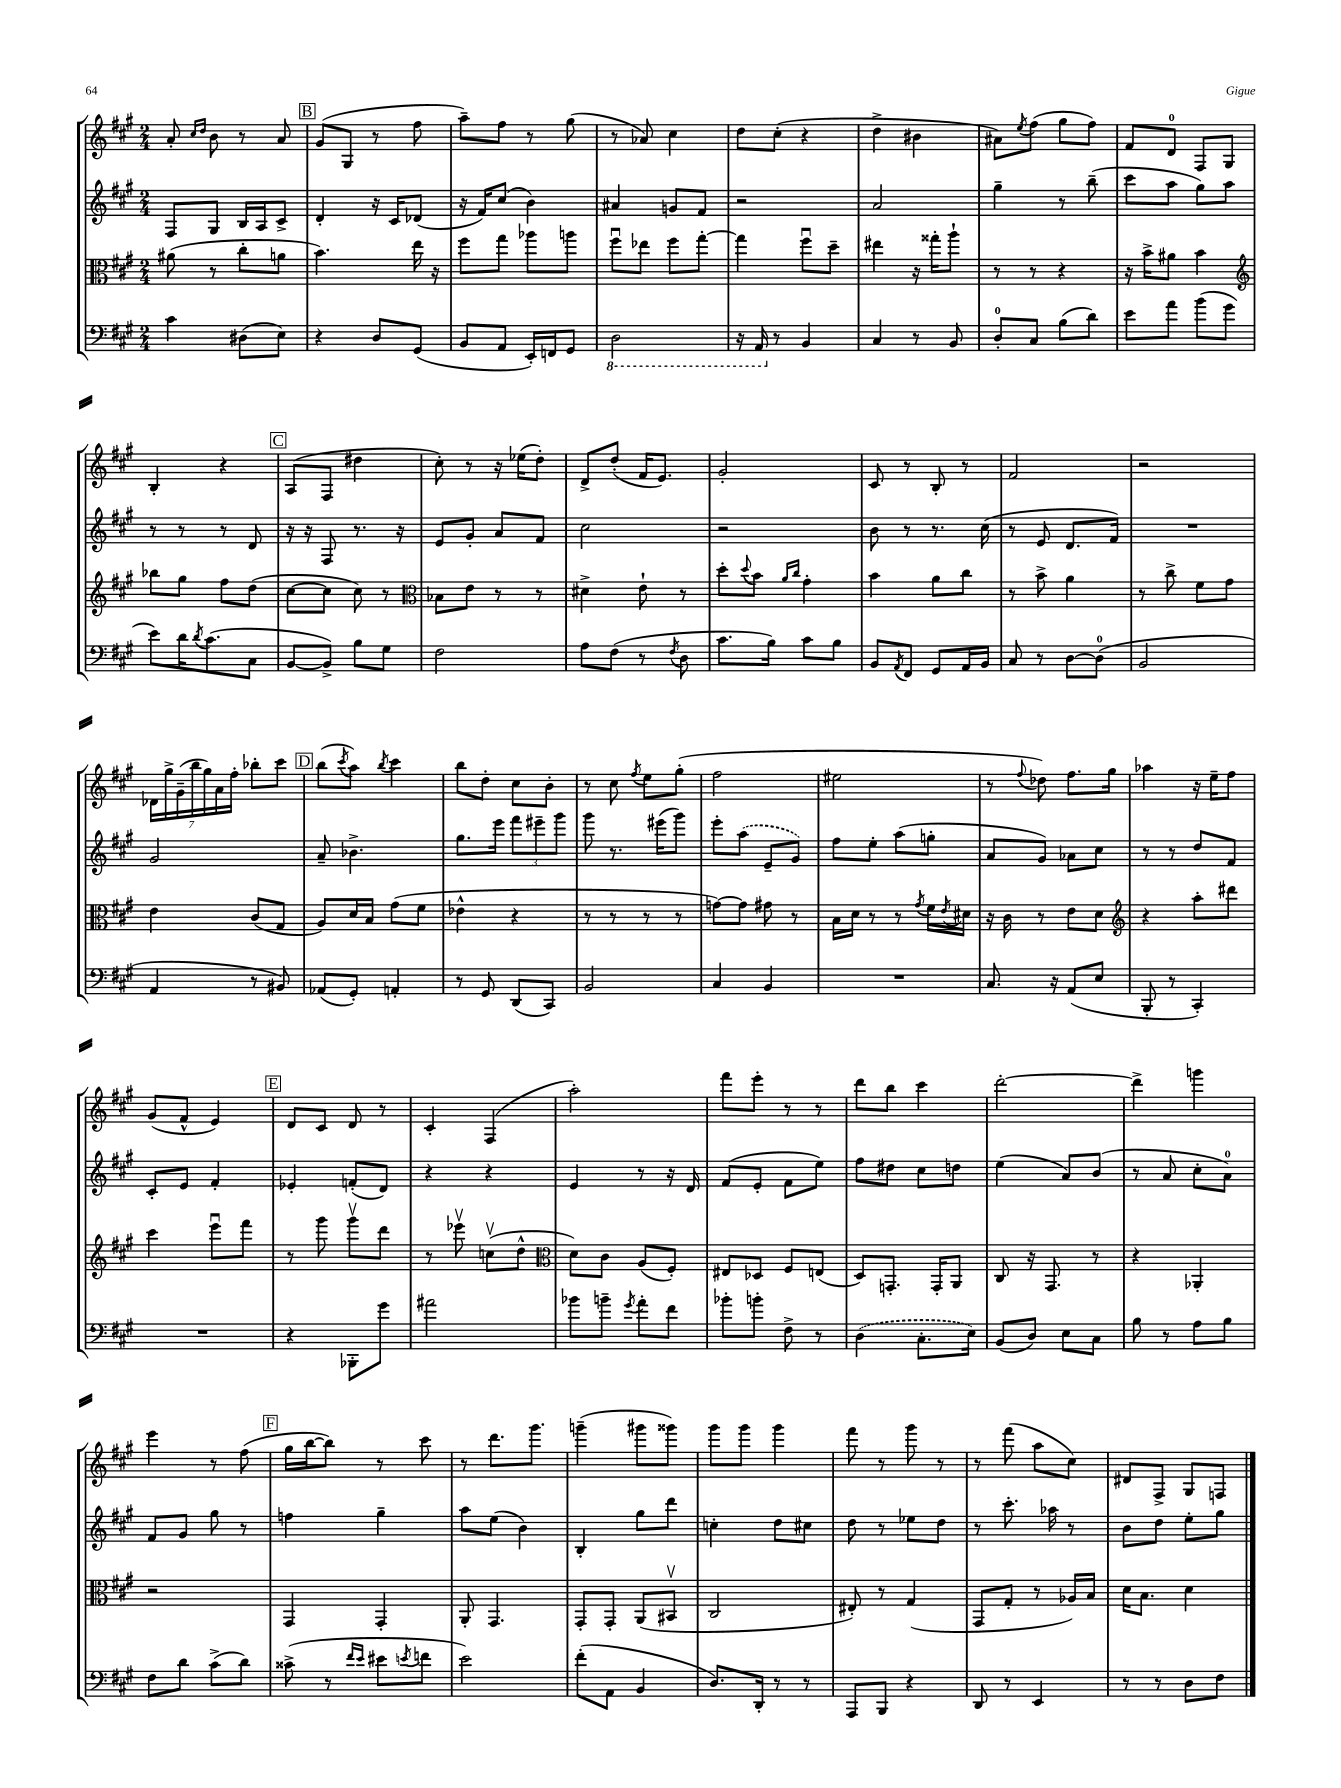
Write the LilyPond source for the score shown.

<<
\new StaffGroup <<
\new Staff = "s0" {
    \clef treble \key a \major \numericTimeSignature \time 2/4
    a'8-. \grace { cis''16 d''16 } b'8 r8 a'8 |
    \mark \markup { \box "B" } gis'8( gis8 r8 fis''8 |
    a''8--) fis''8 r8 gis''8( |
    r8 aes'8) cis''4 |
    d''8 cis''8-.( r4 |
    d''4-> bis'4 |
    ais'8) \acciaccatura { e''8 } fis''8( gis''8 fis''8) |
    fis'8 d'8-0 fis8 gis8 |
    b4-. r4 |
    \mark \markup { \box "C" } a8( fis8 dis''4 |
    cis''8-.) r8 r16 ees''16( d''8-.) |
    d'8-> d''8-.( fis'16 e'8.) |
    gis'2-. |
    cis'8 r8 b8-. r8 |
    fis'2 |
    r2 |
    \tuplet 7/4 { des'16 gis''16-> gis'16--( b''16 gis''16) a'16 fis''16-. } bes''8-. cis'''8 |
    \mark \markup { \box "D" } b''8( \acciaccatura { cis'''8 } a''8) \acciaccatura { b''8 } cis'''4 |
    b''8 d''8-. cis''8 b'8-. |
    r8 cis''8 \acciaccatura { fis''8 } e''8 gis''8-.( |
    fis''2 |
    eis''2 |
    r8 \appoggiatura { fis''8 } des''8) fis''8. gis''16 |
    aes''4 r16 e''16-- fis''8 |
    gis'8( fis'8-^ e'4) |
    \mark \markup { \box "E" } d'8 cis'8 d'8 r8 |
    cis'4-. fis4( |
    a''2-.) |
    fis'''8 e'''8-. r8 r8 |
    d'''8 b''8 cis'''4 |
    d'''2~-. |
    d'''4-> g'''4 |
    e'''4 r8 fis''8( |
    \mark \markup { \box "F" } gis''16 b''16~ b''8) r8 cis'''8 |
    r8 d'''8. gis'''8. |
    g'''4--( gis'''8 gisis'''8) |
    gis'''8 gis'''8 gis'''4 |
    fis'''8 r8 gis'''8 r8 |
    r8 fis'''8( a''8 cis''8) |
    dis'8 fis8-> gis8 f8 \bar "|." |
}
\new Staff = "s1" {
    \clef treble \key a \major \numericTimeSignature \time 2/4
    fis8 gis8 b16 a16 cis'8-> |
    \mark \markup { \box "B" } d'4-. r16 cis'16 des'8( |
    r16 fis'16) cis''8( b'4) |
    ais'4 g'8 fis'8 |
    r2 |
    a'2 |
    gis''4-- r8 b''8--( |
    cis'''8 a''8 gis''8) a''8 |
    r8 r8 r8 d'8 |
    \mark \markup { \box "C" } r16 r16 fis8 r8. r16 |
    e'8 gis'8-. a'8 fis'8 |
    cis''2 |
    r2 |
    b'8 r8 r8. cis''16( |
    r8 e'8 d'8. fis'16) |
    R2 |
    gis'2 |
    \mark \markup { \box "D" } a'8-- bes'4.-> |
    gis''8. e'''16 \tuplet 3/2 { fis'''8 eis'''8-- gis'''8 } |
    gis'''8 r8. eis'''16( gis'''8) |
    e'''8-. \once \slurDashed a''8( e'8-- gis'8) |
    fis''8 e''8-. a''8( g''8-. |
    a'8 gis'8) aes'8 cis''8 |
    r8 r8 d''8 fis'8 |
    cis'8-. e'8 fis'4-. |
    \mark \markup { \box "E" } ees'4-. f'8-.( d'8) |
    r4 r4 |
    e'4 r8 r16 d'16 |
    fis'8( e'8-. fis'8 e''8) |
    fis''8 dis''8 cis''8 d''8 |
    e''4( a'8) b'8( |
    r8 a'8 cis''8-. a'8-0) |
    fis'8 gis'8 gis''8 r8 |
    \mark \markup { \box "F" } f''4 gis''4-- |
    a''8 e''8( b'4) |
    b4-. gis''8 d'''8 |
    c''4-. d''8 cis''8 |
    d''8 r8 ees''8 d''8 |
    r8 cis'''8.-. aes''16 r8 |
    b'8 d''8 e''8-. gis''8 \bar "|." |
}
\new Staff = "s2" {
    \clef alto \key a \major \numericTimeSignature \time 2/4
    ais'8( r8 cis''8-. a'8 |
    \mark \markup { \box "B" } b'4.) e''16 r16 |
    fis''8 gis''8 aes''8 a''8 |
    fis''8\downbow ees''8 fis''8 gis''8~-. |
    gis''4 fis''8\downbow d''8-- |
    eis''4 r16 gisis''16-. a''8-! |
    r8 r8 r4 |
    r16 b'16-> ais'8 b'4 |
    \clef treble bes''8 gis''8 fis''8 d''8( |
    \mark \markup { \box "C" } cis''8~ cis''8 cis''8) r8 |
    \clef alto bes8 e'8 r8 r8 |
    dis'4-> e'8-! r8 |
    d''8-. \appoggiatura { d''8 } b'8 \grace { a'16 cis''16 } gis'4-. |
    b'4 a'8 cis''8 |
    r8 b'8-> a'4 |
    r8 cis''8-> fis'8 gis'8 |
    e'4 cis'8( gis8 |
    \mark \markup { \box "D" } a8) d'16 b16 gis'8( fis'8 |
    ees'4-^ r4 |
    r8 r8 r8 r8 |
    g'8~) g'8 gis'8 r8 |
    b16 d'16 r8 r8 \acciaccatura { gis'8 } fis'16 \acciaccatura { e'8 } dis'16 |
    r16 cis'16 r8 e'8 d'8 |
    \clef treble r4 a''8-. dis'''8 |
    cis'''4 e'''8\downbow fis'''8 |
    \mark \markup { \box "E" } r8 gis'''8 gis'''8\upbow d'''8 |
    r8 ees'''8\upbow c''8\upbow( d''8-^ |
    \clef alto d'8) cis'8 a8( fis8-.) |
    eis8 des8 fis8 e8( |
    d8) g,8.-. g,16-. a,8 |
    cis8 r16 gis,8. r8 |
    r4 aes,4-. |
    r2 |
    \mark \markup { \box "F" } gis,4 gis,4-. |
    a,8-. gis,4. |
    gis,8-. gis,8-. a,8( bis,8\upbow |
    cis2 |
    eis8-.) r8 gis4( |
    gis,8 gis8-. r8 aes16) b16 |
    d'16 b8. d'4 \bar "|." |
}
\new Staff = "s3" {
    \clef bass \key a \major \numericTimeSignature \time 2/4
    cis'4 dis8( e8) |
    \mark \markup { \box "B" } r4 d8 gis,8( |
    b,8 a,8 e,16-.) f,16 gis,8 |
    \ottava #-1 d,2 |
    r16 a,,16 \ottava #0 r8 b,4 |
    cis4 r8 b,8 |
    d8-0-. cis8 b8( d'8) |
    e'8 a'8 b'8( gis'8 |
    e'8) d'16 \acciaccatura { d'8 } cis'8.( cis8 |
    \mark \markup { \box "C" } b,8~ b,8->) b8 gis8 |
    fis2 |
    a8 fis8( r8 \acciaccatura { fis8 } d8 |
    cis'8. b16) cis'8 b8 |
    b,8 \acciaccatura { a,8 } fis,8 gis,8 a,16 b,16 |
    cis8 r8 d8~ d8-0( |
    b,2 |
    a,4 r8 bis,8) |
    \mark \markup { \box "D" } aes,8( gis,8-.) a,4-. |
    r8 gis,8 d,8( cis,8) |
    b,2 |
    cis4 b,4 |
    R2 |
    cis8. r16 a,8( e8 |
    b,,8-. r8 cis,4-.) |
    R2 |
    \mark \markup { \box "E" } r4 bes,,8-. gis'8 |
    ais'2 |
    bes'8 b'8-- \acciaccatura { gis'8 } a'8-. fis'8 |
    bes'8-. b'8-. fis8-> r8 |
    \once \slurDashed d4( cis8.-. e16) |
    b,8( d8) e8 cis8 |
    b8 r8 a8 b8 |
    fis8 d'8 cis'8->( d'8) |
    \mark \markup { \box "F" } cisis'8->( r8 \grace { fis'16 e'16 } eis'8 \acciaccatura { e'8 } f'8 |
    e'2) |
    fis'8-.( a,8 b,4 |
    d8.) d,16-. r8 r8 |
    a,,8 b,,8 r4 |
    d,8 r8 e,4 |
    r8 r8 d8 fis8 \bar "|." |
}
>>
>>
\layout { \context { \Score \remove "Bar_number_engraver" } }
